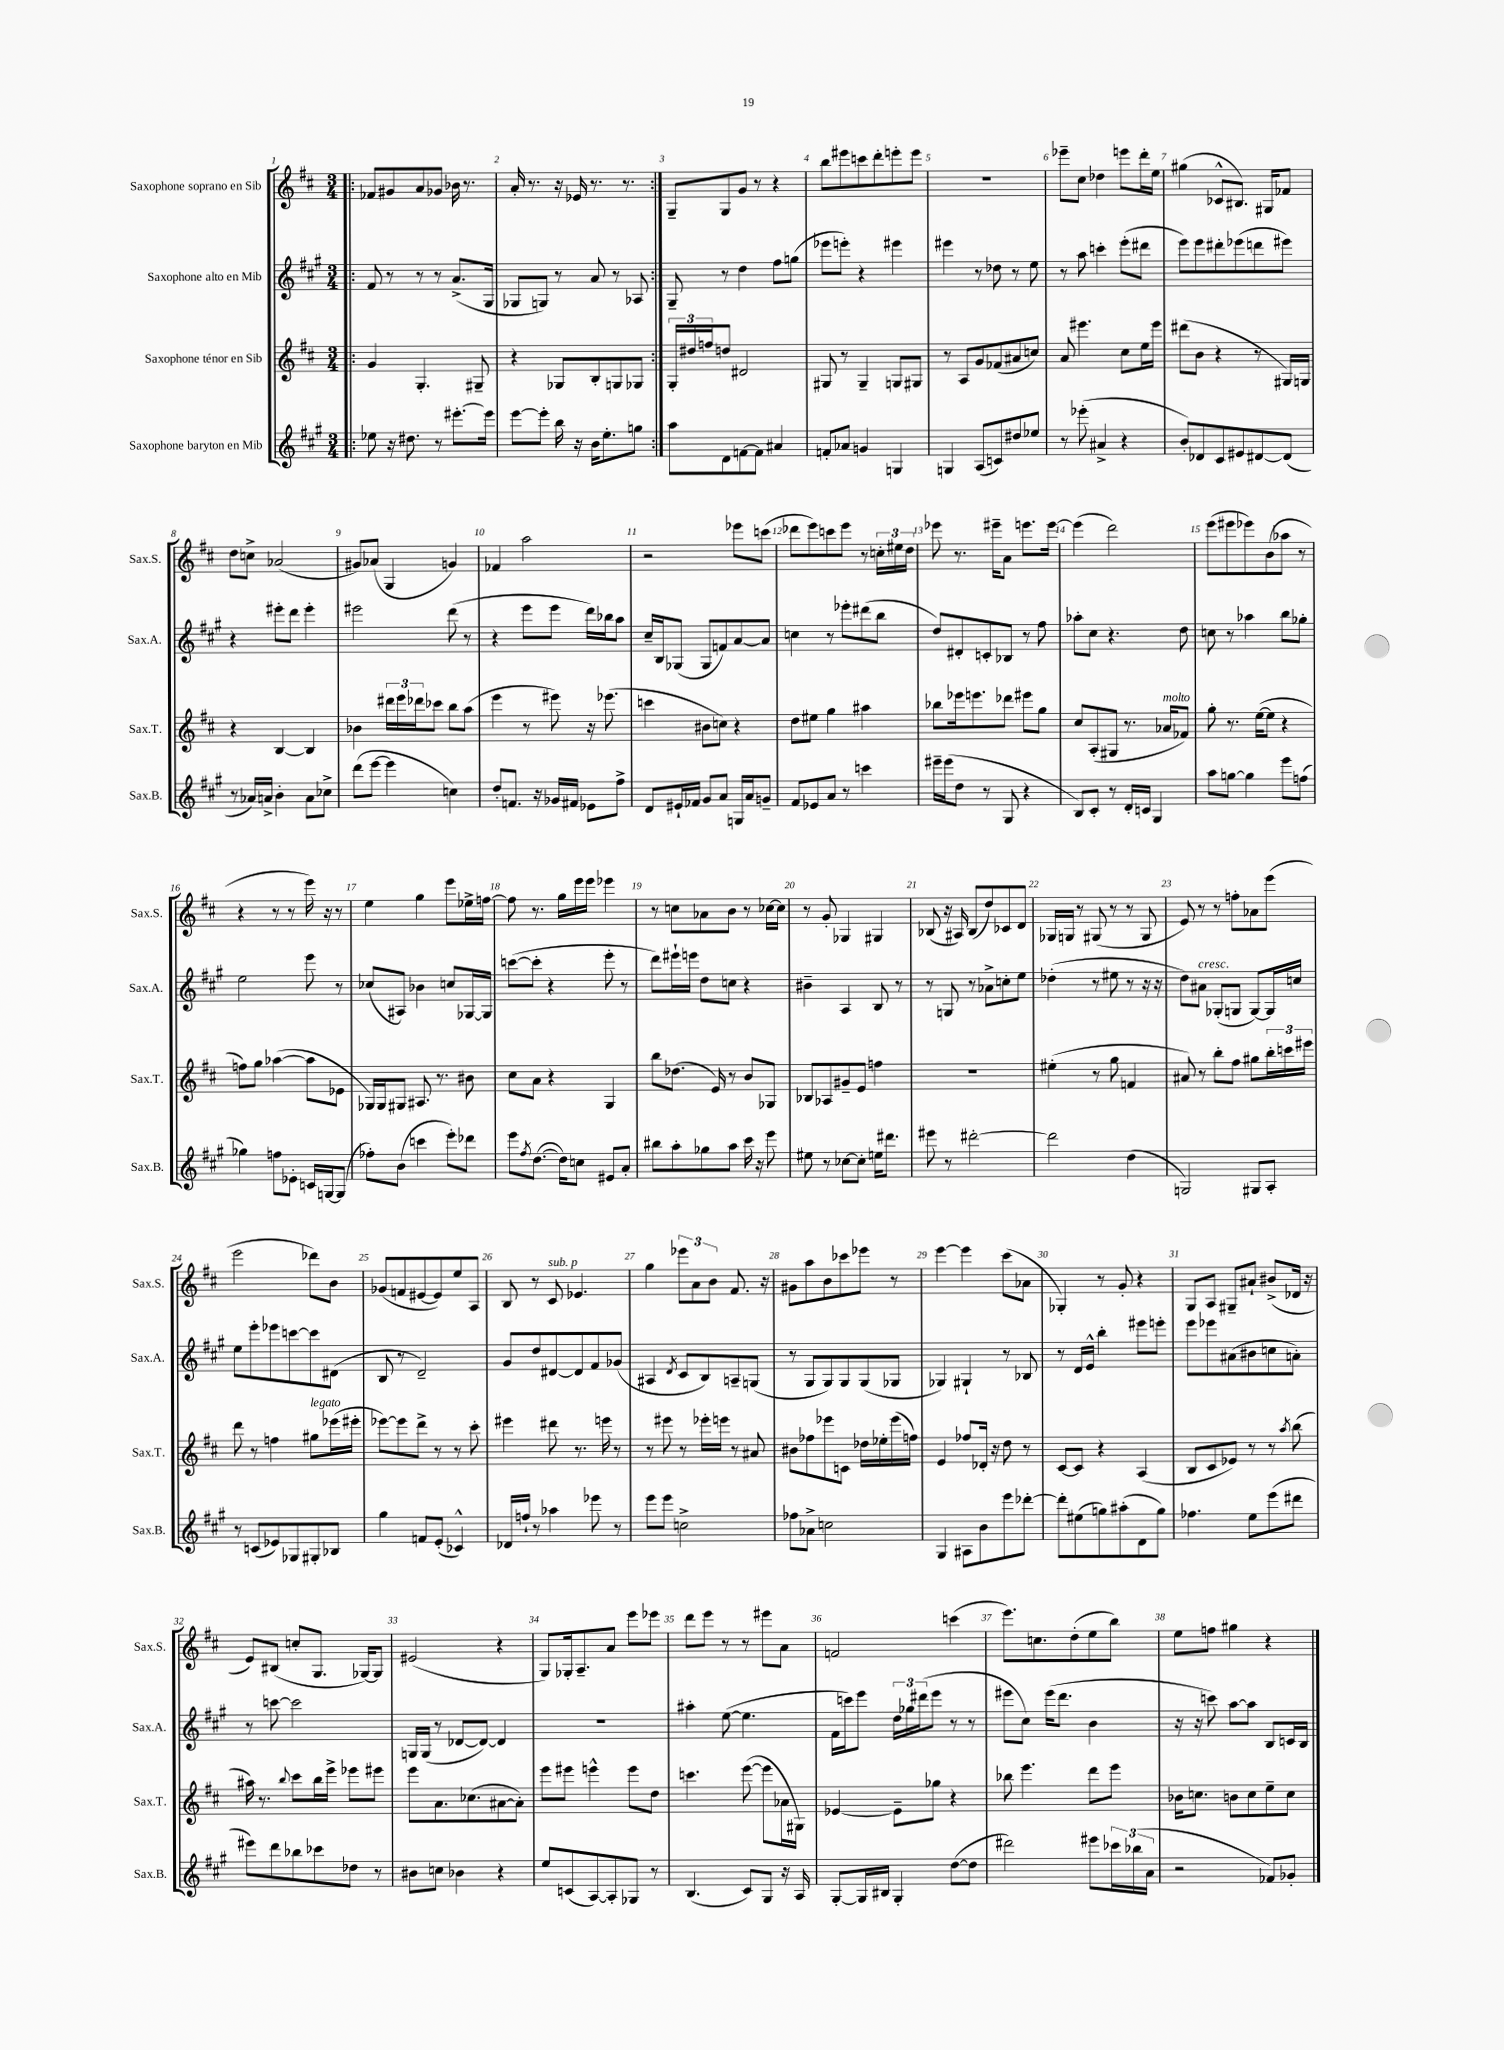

**kern	**kern	**kern	**kern
*staff4	*staff3	*staff2	*staff1
*clefG2	*clefG2	*clefG2	*clefG2
*k[f#c#g#]	*k[f#c#]	*k[f#c#g#]	*k[f#c#]
*M3/4	*M3/4	*M3/4	*M3/4
=!|:	=!|:	=!|:	=!|:
8ee-	4g	8f#	8f-
16r	.	8r	8g#
8.dd#	.	.	.
.	4.G'	8r	8a
8r	.	8r	8g-
[8.eee#'	.	(8.a^	16b-
.	.	.	8.r
.	8G#~	.	.
16eee#]	.	16G#	.
=	=	=	=
[8eee	4r	8G-	16a'
.	.	.	8.r
8eee']	.	8G)	.
16bb	8G-	8r	16r
16r	.	.	16e-
16b	8B'	8a	8.r
8.ee'	.	.	.
.	8G	8r	.
.	.	.	8.r
8gg	8G-	8A-	.
=:|!	=:|!	=:|!	=:|!
8aa	24G'	8G#~	8G~
.	24dd#	.	.
.	24ff	.	.
8d	8dd	8r	8G
[8f	2d#	4dd	8g
8f]	.	.	8r
4a#	.	8ff#	4r
.	.	(8gg	.
=	=	=	=
8f'	8G#	8eee-	8bb
8a-	8r	8eee')	8eee#
4g	4G#~	4r	8ccc
.	.	.	8ddd'
4G	8G	4eee#	8eee'
.	8G#	.	8eee
=	=	=	=
4G	8r	4eee#	2.r
.	8A	.	.
(8A	8g	8r	.
8c)	(8f-	8dd-	.
8dd#	8a#	8r	.
8ee-	8cc)	8ee	.
=	=	=	=
8r	8a	8r	8eee-~
(8eee-'	4.eee#	8aa	8cc#
4a#^	.	4ccc'	4dd-
4r	8cc#	(8eee'	8eee
.	16ee	8ddd#	16ddd'
.	16eee#	.	16ee
=	=	=	=
8b')	(8ddd#	8eee)	(4gg#
8d-	8b	8eee	.
8c#	4r	8ddd#'	8c-^^
8e#	.	(8eee-	8.B#)
[8d#	8r	8ddd	.
.	.	.	16G#
(8d#]	16G#)	8eee#)	8f-
.	16G	.	.
=	=	=	=
8r	4r	4r	8dd
16a-)	.	.	8cc^
16a^	.	.	.
4b'	[4B	8eee#'	(2a-
.	.	8ddd	.
8a	4B]	4eee#'	.
8cc-^	.	.	.
=	=	=	=
(8ddd	4b-	2eee#	8g#)
[8eee	.	.	(8a-
4eee]	24ddd#	.	4G
.	24eee	.	.
.	24ddd-	.	.
.	8ccc-	.	.
4cc)	8bb	(8ddd	4g)
.	(8aa	8r	.
=	=	=	=
8dd'	4eee	4r	4f-
8.f	.	.	.
.	8r	8eee	2aa
16r	.	.	.
16g-	8eee#)	8eee	.
16f#	.	.	.
8e-	16r	16ddd)	.
.	(8.eee-	16bb-	.
8ff#^	.	8aa	.
=	=	=	=
8d	4ccc	16cc#~	2r
.	.	16B	.
16e#`	.	(8G-	.
16f-	.	.	.
8g#	8b#	8G-	.
8a	8cc)	8f)	.
16G	4r	[8a	8eee-
16a	.	.	.
8g~	.	8a]	(8ccc
=	=	=	=
8f#	8dd	4cc	8ddd-
8e-	8ee#	.	8eee)
8a	4gg	8r	8ccc
8r	.	8eee-'	8eee
4ccc	4aa#	(8ddd#	8r
.	.	8bb	24cc'
.	.	.	24ee#
.	.	.	24dd
=	=	=	=
16eee#~	8bb-	8dd)	8eee-
(16eee#	.	.	.
8dd	16eee-	8d#'	8.r
.	8.eee	.	.
8r	.	8c'	.
.	.	.	16eee#~
8G#	8ddd-	8B-	8a
4r	8eee#	8r	8.eee
.	8gg	8ff#	.
.	.	.	[16eee
=	=	=	=
8B)	8cc#	8aa-'	(4eee]
8c#'	(8A'	8cc#	.
8r	8G#	4.r	2ddd)
16d'	8.r	.	.
16c	.	.	.
4G#	.	.	.
.	16a-	.	.
.	8f-)	8dd	.
=	=	=	=
8aa	8gg'	8cc	(8eee
[8gg	8.r	8r	8eee#
4gg]	.	4aa-	8eee-)
.	([16ee	.	.
.	8ee]	.	(8b
8eee	4r	8bb	8aa-
(8ff	.	8gg-'	8r
=	=	=	=
4gg-)	8ff)	2ee	4r
.	8gg	.	.
8ff	([4aa-	.	8r
8e-'	.	.	8r
16c	8aa-]	8eee	16eee)
[16G	.	.	16r
(8G]	8e-	8r	8r
=	=	=	=
8ff-')	16G-)	(8cc-	4ee
.	16G-	.	.
(8b	8G#	8A#)	.
4ccc	8.A#	4b-	4gg
.	8.r	.	.
8eee')	.	8cc	8eee
8ddd-	8b#	[16G-	16ee-^
.	.	16G-]	[16ff
=	=	=	=
8eee	8cc#	([8ccc	8ff]
8qff#	.	.	.
([8.dd	8a	8ccc']	8.r
.	4r	4r	.
16dd])	.	.	16gg
8cc	.	.	16eee
.	.	.	16eee
8e#	4G	8eee'	4eee-
8a'	.	8r	.
=	=	=	=
8bb#	8bb	8ddd)	8r
8aa'	(8.dd-	16eee#`	8cc
.	.	16eee	.
8gg-	.	8dd	8a-
.	16e)	.	.
8aa	8r	8cc	8b
16ccc#	8b	4r	8r
16r	.	.	.
8eee	8G-	.	[16cc-
.	.	.	16cc-]
=	=	=	=
8ee#	8B-	4b#~	8r
8r	8A-	.	8g'
[8cc-	8g#~	4A	4G-
8cc-']	8e	.	.
16ee	4ff	8B	4G#
8.ddd#	.	.	.
.	.	8r	.
=	=	=	=
8eee#	2.r	8r	(8B-
8r	.	8G	16r
.	.	.	16A#)
[2ddd#'	.	8r	(8B-
.	.	8a-^	8dd)
.	.	8cc'	8c-
.	.	8ee	8d
=	=	=	=
2ddd#]	(4ee#'	(4dd-'	16G-
.	.	.	16G
.	.	.	8r
.	8r	8r	(8G#
.	8gg	8ee#	8r
(4dd	4f	8r	8r
.	.	16r	8G#
.	.	16r	.
=	=	=	=
2G)	8a#)	8dd)	8e)
.	8r	8a#	8r
.	8bb'	(8G-'	8r
.	8ff#	8G	8ff'
8G#	8gg#	[8G)	8a-
8A'	24bb'	16G]	(8eee
.	24ccc	.	.
.	.	16cc	.
.	24eee#	.	.
=	=	=	=
8r	8ddd	8ee	2eee
(8c	8r	8eee'	.
8e-)	4ff	8eee-	.
8G-	.	[8ccc	.
8G#'	8gg#	8ccc]	8ddd-)
8B-	(16eee-	(8d#	8b
.	16eee#'	.	.
=	=	=	=
4gg#	[8eee-)	8B	(8g-
.	8eee-]	8r	8f
8f	8ddd^	2d~)	[8e#
(8e'	8r	.	8e#])
4c-^^)	8r	.	8ee
.	8ccc#'	.	8A
=	=	=	=
16d-	4eee#	8g#	8B
16ff`	.	.	.
8r	.	8dd	8r
4aa-	8ddd#	[8d#	8c#
.	8.r	8d#]	4.e-
8eee-	.	8f#	.
.	16eee	.	.
8r	8r	(8g-	.
=	=	=	=
8eee	8r	4A#	4gg
8eee	8eee#	.	.
.	.	8qd	.
2cc^	8r	8c#	12eee-
.	.	.	12a
.	16eee-'	8B)	.
.	.	.	12b
.	16eee	.	.
.	8r	8A~	8.f#
.	8a#	(8G	.
.	.	.	16r
=	=	=	=
8ff-	8b#	8r	8g#
8a-^	8ff-	8G#	8aa
2cc	8eee-	8G#)	8b
.	8c	8G#	8ccc-
.	16dd-	(8G#	8eee-
.	16ee-'	.	.
.	(16eee-	8G-	8r
.	16ff)	.	.
=	=	=	=
4G#	4e	4G-)	[4eee
8A#	8ff-	4G#`	4eee]
8b	16d-'	.	.
.	16r	.	.
8eee	8dd	8r	(8ccc#
[8ddd-'	8r	8B-	8a-
=	=	=	=
8ddd-']	[8c#	8r	4G-')
(8ee#	8c#]	16d	.
.	.	16e^^	.
8gg)	4r	4bb'	8r
(8aa#'	.	.	8g'
8d	(4A	8eee#	4r
8gg)	.	8eee'	.
=	=	=	=
4.ff-	8B	8eee	8G
.	8c#	8eee-	8A
.	8e-)	(8a#	8G#~
8ee	8r	8b#	8a#`
(8eee	8r	8cc	(8b#^
.	8qaa	.	.
8ddd#	(8bb	8a')	16d-
.	.	.	16r
=	=	=	=
8eee#)	16aa#)	8r	8e)
.	8.r	.	.
8ddd	.	[8ccc	(8B#
.	8qqbb	.	.
8bb-	8ccc#	2ccc]	8cc'
8ccc-	16bb	.	8.G
.	16eee^	.	.
8dd-	8eee-	.	.
.	.	.	[16G-)
8r	8eee#	.	8G-]
=	=	=	=
8b#	8eee	16G	(2e#
.	.	(16G	.
8cc	8.a	8r	.
4b-	.	[8d-	.
.	(8.cc-	.	.
.	.	8d-_)	.
4r	[8a#	4d-]	4r
.	8a#'])	.	.
=	=	=	=
8ee	8eee	2.r	8G)
(8c	8eee#	.	16G-'
.	.	.	8.A~
[8A)	4eee^^	.	.
8A']	.	.	8a
8G-	8eee	.	8eee
8r	8dd	.	8eee-
=	=	=	=
(4.B	4.ccc	4aa#'	8ddd
.	.	.	8eee
.	.	([8ee	8r
8c#)	([8eee	4.ee]	8r
8G#	8eee]	.	8eee#
16r	16a-	.	8a
16A	16G#)	.	.
=	=	=	=
[8G#'	[4e-	16f#	2f
.	.	16ccc)	.
16G#]	.	8eee	.
16B#	.	.	.
4G#'	8e-~]	24dd	.
.	.	24gg-	.
.	.	(24ddd#	.
.	8gg-	8eee	.
([8dd	4r	8r	(4ccc
8dd]	.	8r	.
=	=	=	=
2ddd#)	8bb-	8eee#	8.eee)
.	4.eee	8cc#)	.
.	.	.	8.cc
.	.	(16eee#	.
.	.	8.ddd	.
.	.	.	(8dd'
8eee#	8ddd	4b	8ee
24ccc-	8eee	.	8bb)
(24bb-	.	.	.
24a	.	.	.
=	=	=	=
2r	16b-	16r	8ee
.	8.cc	16r	.
.	.	8ccc)	8ff
.	8b	[8aa	4gg#
.	8cc	8aa]	.
8f-)	8ee~	8B	4r
8g-'	8cc	16c	.
.	.	16B	.
==	==	==	==
*-	*-	*-	*-
